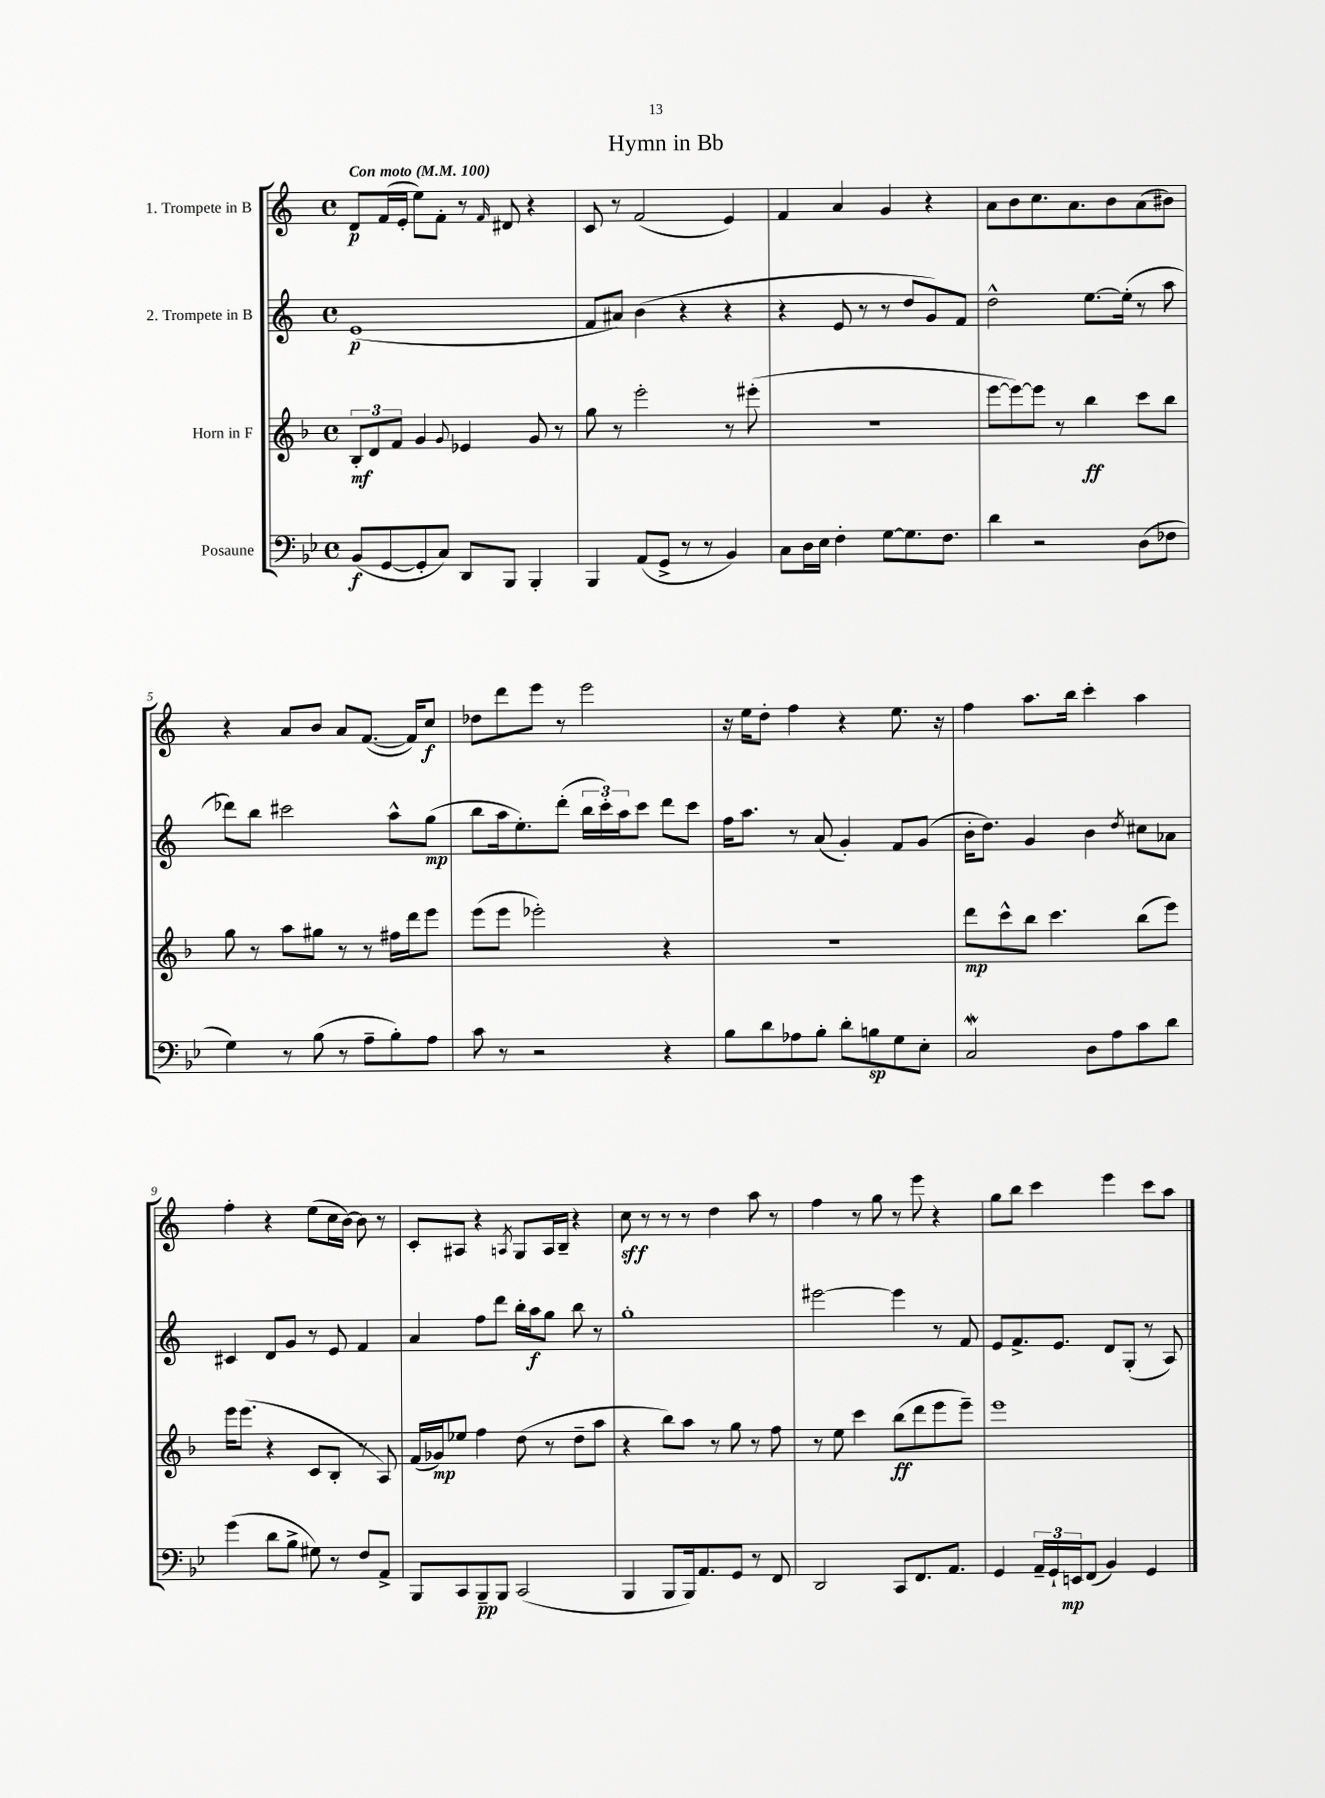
\header { title = "Hymn in Bb" }
<<
\new StaffGroup <<
\new Staff = "s0" \with { instrumentName = "1. Trompete in B" } {
    \clef treble \key c \major \defaultTimeSignature \time 4/4 \tempo "Con moto" 4 = 100
    d'8\p f'16( e'16-. e''8) f'8-. r8 \grace { f'16 } dis'8 r4 |
    c'8 r8 f'2( e'4) |
    f'4 a'4 g'4 r4 |
    a'8 b'8 c''8. a'8. b'8 a'8( bis'8) |
    r4 a'8 b'8 a'8 f'8.~( f'16) c''8\f |
    des''8 d'''8 e'''8 r8 e'''2 |
    r16 e''16 d''8-. f''4 r4 e''8. r16 |
    f''4 a''8. b''16 c'''4-. a''4 |
    f''4-. r4 e''8( c''16 b'16~) b'8 r8 |
    c'8-. ais8 r4 \acciaccatura { a8 } g8 a16 b16-- r4 |
    c''8\sff r8 r8 r8 d''4 a''8 r8 |
    f''4 r8 g''8 r8 e'''8 r4 |
    g''8 b''8 c'''4 e'''4 c'''8 a''8 \bar "|." |
}
\new Staff = "s1" \with { instrumentName = "2. Trompete in B" } {
    \clef treble \key c \major \defaultTimeSignature \time 4/4
    e'1\p( |
    f'8 ais'8) b'4( r4 r4 |
    r4 e'8 r8 r8 d''8 g'8) f'8 |
    d''2-^ e''8.~ e''16-.( r8 a''8 |
    des'''8) b''8 cis'''2 a''8-^ g''8\mp( |
    b''8 a''16 e''8.-.) d'''8-.( \tuplet 3/2 { b''16 c'''16-.) a''16 } c'''8 d'''8 c'''8 |
    f''16 a''8. r8 a'8( g'4-.) f'8 g'8( |
    b'16-. d''8.) g'4 b'4 \acciaccatura { d''8 } cis''8 aes'8 |
    cis'4 d'8 g'8 r8 e'8 f'4 |
    a'4 f''8 d'''8 b''16-. a''16\f g''8 b''8 r8 |
    g''1-. |
    eis'''2~ eis'''4 r8 f'8 |
    e'8 f'8.-> e'8. d'8 g8-.( r8 a8) \bar "|." |
}
\new Staff = "s2" \with { instrumentName = "Horn in F" } {
    \clef treble \key f \major \defaultTimeSignature \time 4/4
    \tuplet 3/2 { bes8-.\mf d'8 f'8 } g'4 \appoggiatura { g'8 } ees'4 g'8 r8 |
    g''8 r8 e'''2-. r8 eis'''8-.( |
    R1 |
    e'''8~ e'''8~) e'''8 r8 bes''4\ff c'''8 bes''8 |
    g''8 r8 a''8 gis''8 r8 r8 fis''16 d'''16 e'''8 |
    e'''8( e'''8 ees'''2-.) r4 |
    R1 |
    d'''8\mp c'''8-^ bes''8 c'''4. bes''8( e'''8) |
    e'''16 e'''8.( r4 c'8 bes8-. r8 a8) |
    f'16( ges'16\mp) ees''8 f''4 d''8( r8 d''8-- a''8 |
    r4 bes''8) a''8 r8 g''8 r8 f''8 |
    r8 e''8 c'''4 bes''8\ff( d'''8 e'''8 e'''8--) |
    e'''1 \bar "|." |
}
\new Staff = "s3" \with { instrumentName = "Posaune" } {
    \clef bass \key bes \major \defaultTimeSignature \time 4/4
    bes,8\f( g,8~ g,8-. c8) d,8 bes,,8 bes,,4-. |
    bes,,4 a,8( g,8-> r8 r8 bes,4) |
    c8 d16 ees16 f4-. g8~ g8. f8. |
    d'4 r2 d8( fes8 |
    g4) r8 bes8( r8 a8-- bes8-.) a8 |
    c'8 r8 r2 r4 |
    bes8 d'8 aes8 bes8-. d'8-. b8\sp g8 ees8-. |
    c2\mordent d8 a8 c'8 d'8 |
    g'4( d'8 bes8-> gis8) r8 f8 a,8-> |
    bes,,8 c,8 bes,,8--\pp bes,,8 c,2( |
    bes,,4 bes,,8 bes,,16) a,8. g,8 r8 f,8 |
    d,2 c,8 f,8. a,8. |
    g,4 \tuplet 3/2 { a,16-- g,16-! e,16\mp } f,8( bes,4) g,4 \bar "|." |
}
>>
>>
